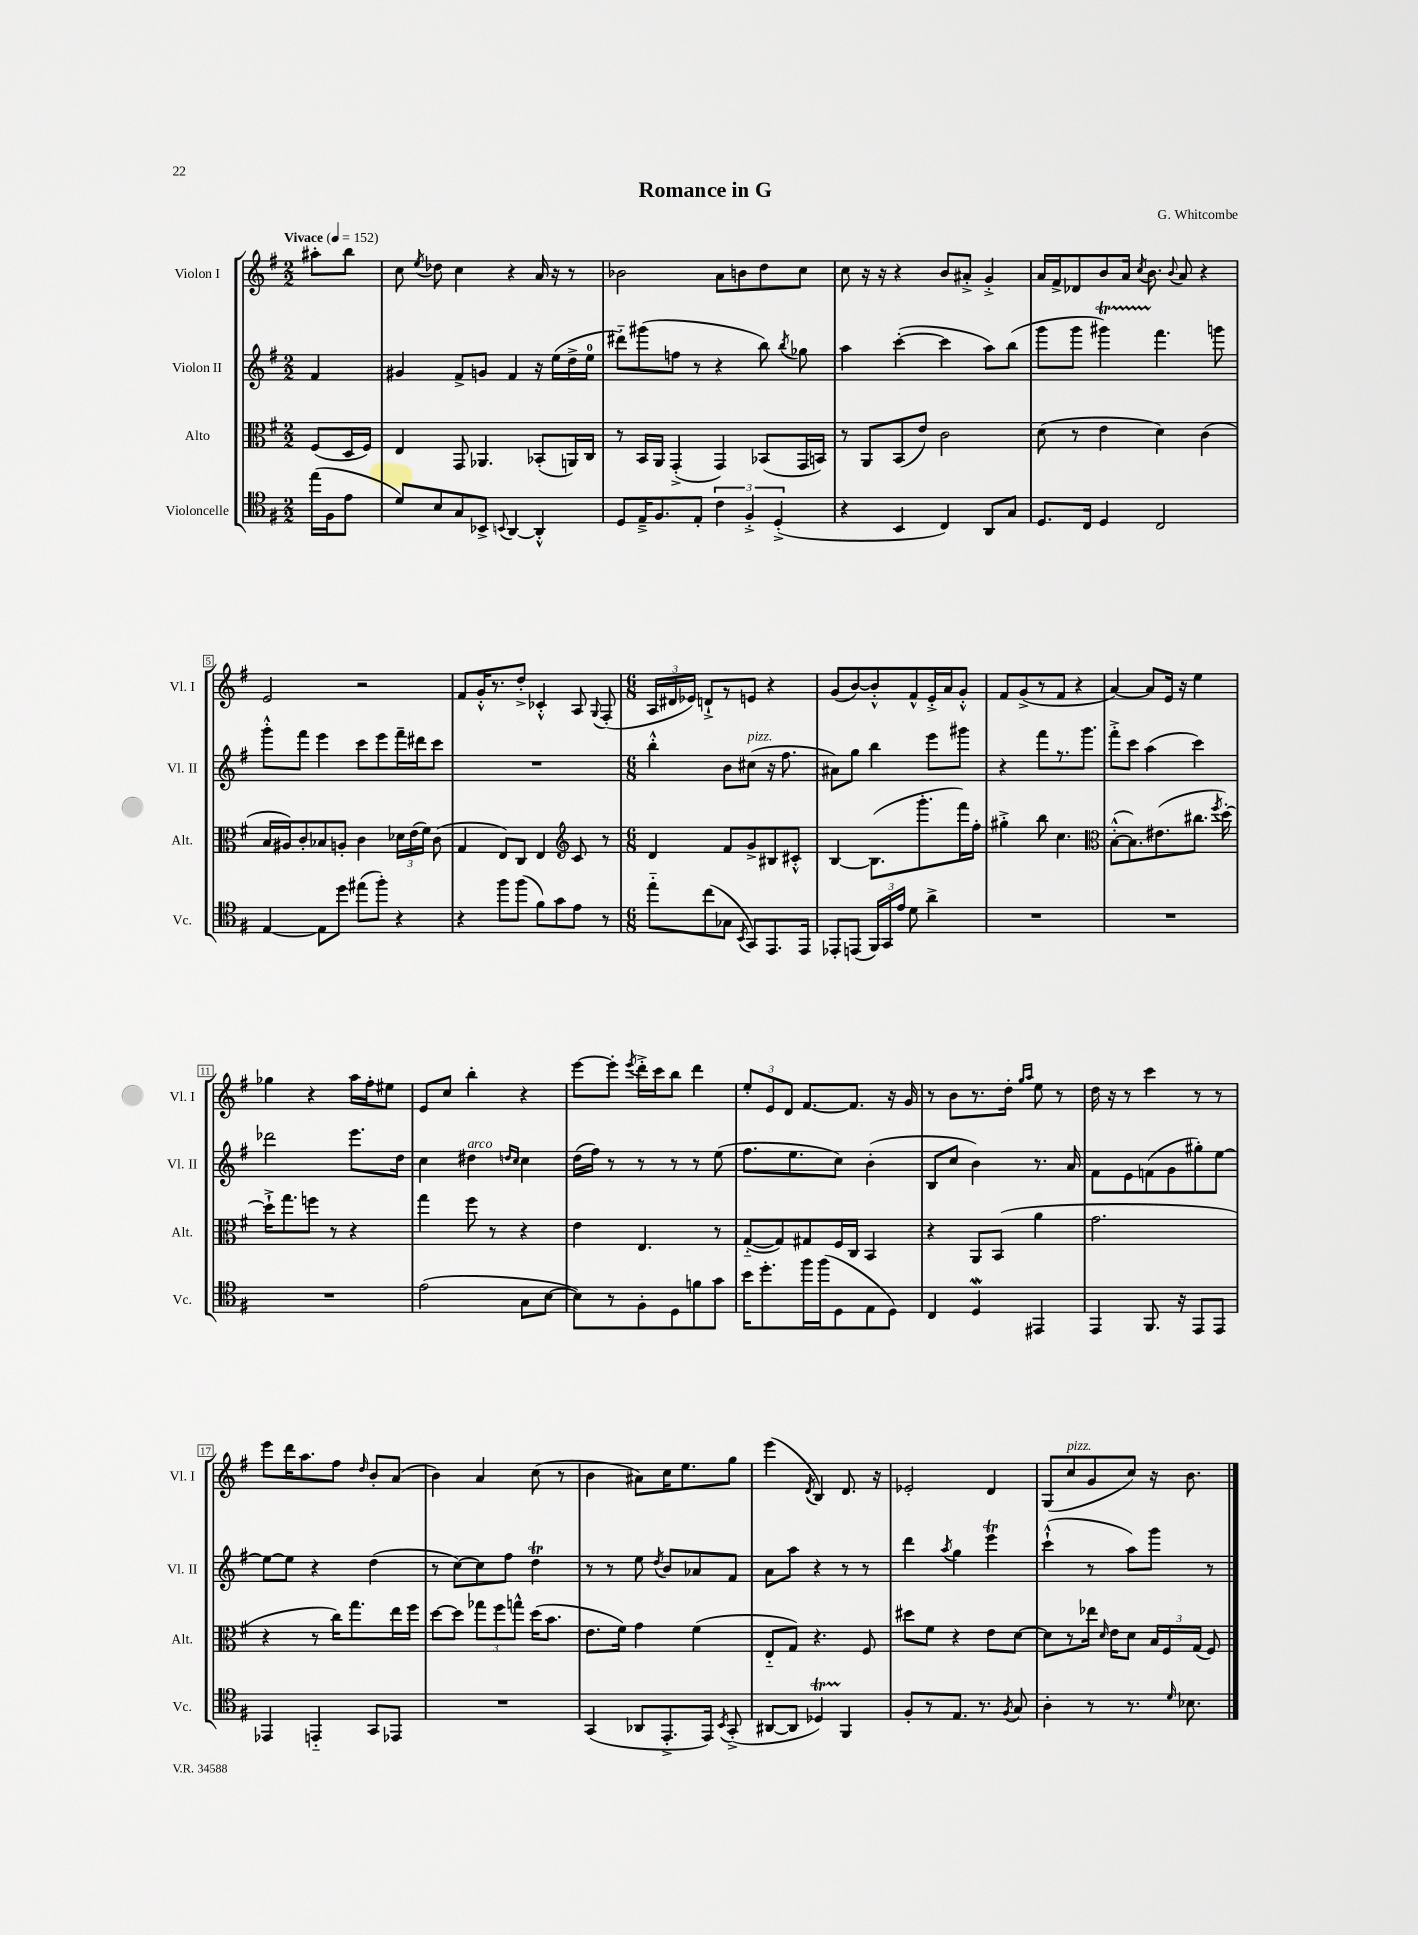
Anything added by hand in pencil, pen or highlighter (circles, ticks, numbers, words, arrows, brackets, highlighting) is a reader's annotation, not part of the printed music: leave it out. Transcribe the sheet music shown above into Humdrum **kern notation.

**kern	**kern	**kern	**kern
*part4	*part3	*part2	*part1
*staff4	*staff3	*staff2	*staff1
*I"Violoncelle	*I"Alto	*I"Violon II	*I"Violon I
*I'Vc.	*I'Alt.	*I'Vl. II	*I'Vl. I
*clefC4	*clefC3	*clefG2	*clefG2
*k[f#]	*k[f#]	*k[f#]	*k[f#]
*M2/2	*M2/2	*M2/2	*M2/2
*MM152	*MM152	*MM152	*MM152
=	=	=	=
!	!	!	!LO:TX:a:B:t=Vivace
(16ee\LL	(8F#/L	4f#/	8aa#X'\L
16F#\J	.	.	.
8e\J	16D/L	.	8bb\J
.	16F#/JJ)	.	.
=1	=1	=1	=1
8d/L)	4E/	4g#X/	8cc\
.	.	.	8qee/
8B/	.	.	8dd-X\
8G/	8GG/	8f#^/L	4cc\
8BB-X^/J	4.AA-X/	8gn/J	.
8qqBBn/	.	.	.
[4AA/	.	4f#/	4r
4AA'^^/]	(8BB-X'/L	16r	16a/
.	.	(16ee\LL	16r
.	16AAn/L)	16dd^\	8r
.	16C/JJ	16ee\JJ	.
=2	=2	=2	=2
8D/L	8r	8ddd#X\L)	2b-X\
16E~^/K	16BB/LL	(8ggg#X\	.
8.F#/	16AA/JJ	.	.
.	(4GG'^/	8ffn\J	.
8E'/J	.	8r	.
6c\	4GG/)	4r	8a\L
.	.	.	8bn\
6F#'^/	.	.	.
.	(8BB-X/L	8bb\)	8dd\
(6D'^/	.	.	.
.	.	8qbb/	.
.	16GG/L	8gg-X\	8cc\J
.	16BBn/JJ)	.	.
=3	=3	=3	=3
4r	8r	4aa\	8cc\
.	8AA/L	.	16r
.	.	.	16r
4BB/	(8BB/	([4ccc'\	4r
.	8e/J)	.	.
4C/)	2c\	4ccc\]	8b/L
.	.	.	8a#X'^/J
8AA/L	.	8aa\L)	4g'^/
8G/J	.	(8bb\J	.
=4	=4	=4	=4
8.D/L	(8d\	8ggg\L	16a/LL
.	.	.	16f#^/J
.	8r	8ggg\J	8d-X/
16C/Jk	.	.	.
4D/	4e\	4ggg#Xt\)	8b/
.	.	.	16a/Jk
.	.	.	8qcc/
.	.	.	8.b\
2C/	4d\)	4.fff#\	.
.	.	.	8qqb/
.	.	.	8a/
.	(4c\	.	4r
.	.	8gggn\	.
!!LO:LB:g=z
=5	=5	=5	=5
[4E/	16B/LL	8ggg'^^\L	2e/
.	16A#X/J)	.	.
.	8c'/	8fff#\J	.
8E\L]	8B-X/	4eee\	.
8dd\J	8An'/J	.	.
(8ee#X\L	4c\	8ccc\L	2r
8ff#'\J)	.	8eee\	.
4r	24d-X\LL	16fff#~\L	.
.	(24e\	.	.
.	.	16ddd#X\J	.
.	24f#\JJ)	.	.
.	(8c\	8ccc\J	.
=6	=6	=6	=6
4r	4G/	1r	8f#/L
.	.	.	16g'^^/K
.	.	.	8.r
8ff#\L	8E/L)	.	.
(8ff#\J	8C/J	.	8dd'^/J
8f#\L)	4E/	.	4c-X'^^/
8g\	.	.	.
*	*clefG2	*	*
8e\J	8c/	.	8A/
.	.	.	8qqG/
8r	8r	.	(8F#'/
=7	=7	=7	=7
*M6/8	*M6/8	*M6/8	*M6/8
8ee\L	4d/	4bb'^^\	24A/LL
.	.	.	24d#X/
.	.	.	24e-X/JJ)
(8cc\	.	.	8dn`^/L
8G-X\J	8f#/L	8b\L	8r
8qBB/	.	.	.
!	!	!LO:TX:a:i:t=pizz.	!
8GG/L)	8g^/	(8cc#X\J	8en/J
8.EE/	8B#X/	16r	4r
.	.	8.ff#\	.
.	8c#X'^^/J	.	.
16EE/Jk	.	.	.
=8	=8	=8	=8
8EE-X'/L	[4B/	8a#X\L)	(8g/L
(8EEn/J	.	8gg\J	[8b/)
24FF#/LL)	(8.B\L]	4bb\	8b'^^/]
24GG/	.	.	.
24e/JJ	.	.	.
8d\	.	.	8f#^^/
.	8.ggg'\	.	.
4a^\	.	8eee\L	16e'^/L
.	.	.	16a/J
.	16fff#\L)	8ggg#X\J	8g'^^/J
.	16ff#'\JJ	.	.
=9	=9	=9	=9
2.r	4gg#X'^\	4r	8f#/L
.	.	.	(8g^/
.	8bb\	8fff#\L	8r
.	4.cc\	8.r	8f#/J
.	.	.	4r
.	.	8.ggg\J	.
=10	=10	=10	=10
*	*clefC3	*	*
2.r	([8B'^^\L	8fff#'^\L	[4a/)
.	8.B\])	8ccc\J	.
.	.	(4aa\	8a/L]
.	(8.e#X\	.	.
.	.	.	16e/Jk
.	.	.	16r
.	8.cc#X\J	4ccc\)	4ee\
.	8qff#/	.	.
.	[16dd'\)	.	.
!!LO:LB:g=z
=11	=11	=11	=11
2.r	16dd`^\KL]	2ddd-X\	4gg-X\
.	8.gg\	.	.
.	8ffn\J	.	4r
.	8r	.	.
.	4r	8.eee\L	16aa\LL
.	.	.	16ff#'\J
.	.	.	8ee#X\J
.	.	16dd\Jk	.
=12	=12	=12	=12
(2e\	4gg\	4cc\	8e/L
.	.	.	8cc/J
!	!	!LO:TX:a:i:t=arco	!
.	8ff#\	4dd#X\	4bb'\
.	8r	.	.
.	.	16qqddn/LL	.
.	.	16qqcc/JJ	.
8G\L	4r	4cc\	4r
[8B\J	.	.	.
=13	=13	=13	=13
8B\L])	4e\	(16dd\LL	[8eee\L
.	.	16ff#\JJ)	.
8r	.	8r	8eee'\J]
.	.	.	8qeee/
8F#'\	4.E/	8r	16ddd'^\LL
.	.	.	16ccc\J
8D\	.	8r	8bb\J
8fn\	.	8r	4ddd\
8g\J	8r	(8ee\	.
=14	=14	=14	=14
16b\KL	([8G/L	8.ff#\L	12ee'/L
8.dd'\	.	.	.
.	.	.	12e/
.	8G/])	.	.
.	.	.	12d/J
.	.	8.ee\	.
16ff#\L	8G#X/	.	[8.f#/L
(16ff#\J	.	.	.
8D\	16F#/L	8cc\J)	.
.	16C/JJ	.	8.f#/J]
8E\	4BB/	(4b'\	.
8D\J)	.	.	16r
.	.	.	16g/
=15	=15	=15	=15
4C/	4r	8B/L	8r
.	.	8cc/J	8b\L
4DW/	8AA/L	4b\)	8.r
.	(8BB/J	.	.
.	.	.	16dd'\Jk
.	.	.	16qqgg/LL
.	.	.	16qqaa/JJ
4EE#X/	4a\	8.r	8ee\
.	.	.	8r
.	.	16a/	.
=16	=16	=16	=16
4EE/	2.g\	8f#\L	16dd\
.	.	.	16r
.	.	8e\	8r
8.FF#/	.	(8fn\	4ccc\
.	.	8g\	.
16r	.	.	.
8EE/L	.	8gg#X'\)	8r
8EE/J	.	[8ee\J	8r
!!LO:LB:g=z
=17	=17	=17	=17
4EE-X/	4r	8ee\L_	8eee\L
.	.	8ee\J]	16ddd\K
.	.	.	8.aa\
4EEn/	8r	4r	.
.	16cc\KL)	.	8ff#\J
.	8.gg\	.	.
.	.	.	16qqdd/
8GG/L	.	(4dd\	8b'/L
8EE-X/J	16ee\L	.	(8a/J
.	16ff#\JJ	.	.
=18	=18	=18	=18
2.r	[8dd\L	8r	4b\)
.	8dd\J]	[8cc\L)	.
.	12gg-X\L	8cc\]	4a/
.	12ff#\	.	.
.	.	8ff#\J	.
.	12ggn^^\J	.	.
.	(16dd\KL	4ddT\	(8cc\
.	8.b\J	.	.
.	.	.	8r
=19	=19	=19	=19
(4GG/	8.e\L	8r	4b\
.	.	8r	.
.	16f#\Jk)	.	.
8AA-X/L	4g\	8ee\	8a#X\L)
.	.	8qdd/	.
8.EE'^/	.	8b/L	16cc\K
.	.	.	8.ee\
.	(4f#\	8a-X/	.
16EE/Jk)	.	.	.
8qBB/	.	.	.
(8GG'^/	.	8f#/J	8gg\J
=20	=20	=20	=20
[8AA#X/L	8E/L	8a\L	(4eee\
8AA#/J]	8G/J)	8aa\J	.
.	.	.	8qd/
4D-XT/)	4.r	4r	4B/)
4FF#/	.	8r	8.d/
.	8F#/	8r	.
.	.	.	16r
=21	=21	=21	=21
8F#'/L	8dd#X\L	4ddd\	2e-X'/
8r	8f#\J	.	.
.	.	8qaa/	.
8.E/J	4r	4gg\	.
8.r	.	.	.
.	8e\L	4eeeT\	4d/
8qF#/	.	.	.
8G/	[8d\J	.	.
=22	=22	=22	=22
4A'\	8d\L]	(4ccc`^^\	(8G/L
!	!	!	!LO:TX:a:i:t=pizz.
.	8r	.	8cc/
8r	16ee-X\Jk	8r	8g/
.	16qqd/	.	.
.	16e\KL	.	.
8.r	8d\J	8aa\L)	8cc/J)
.	24B/LL	8ggg\J	16r
.	24F#/	.	.
16qqd/	.	.	.
8.B-X\	.	.	8.b\
.	(24G/JJ	.	.
.	8F#/)	8r	.
==	==	==	==
*-	*-	*-	*-
